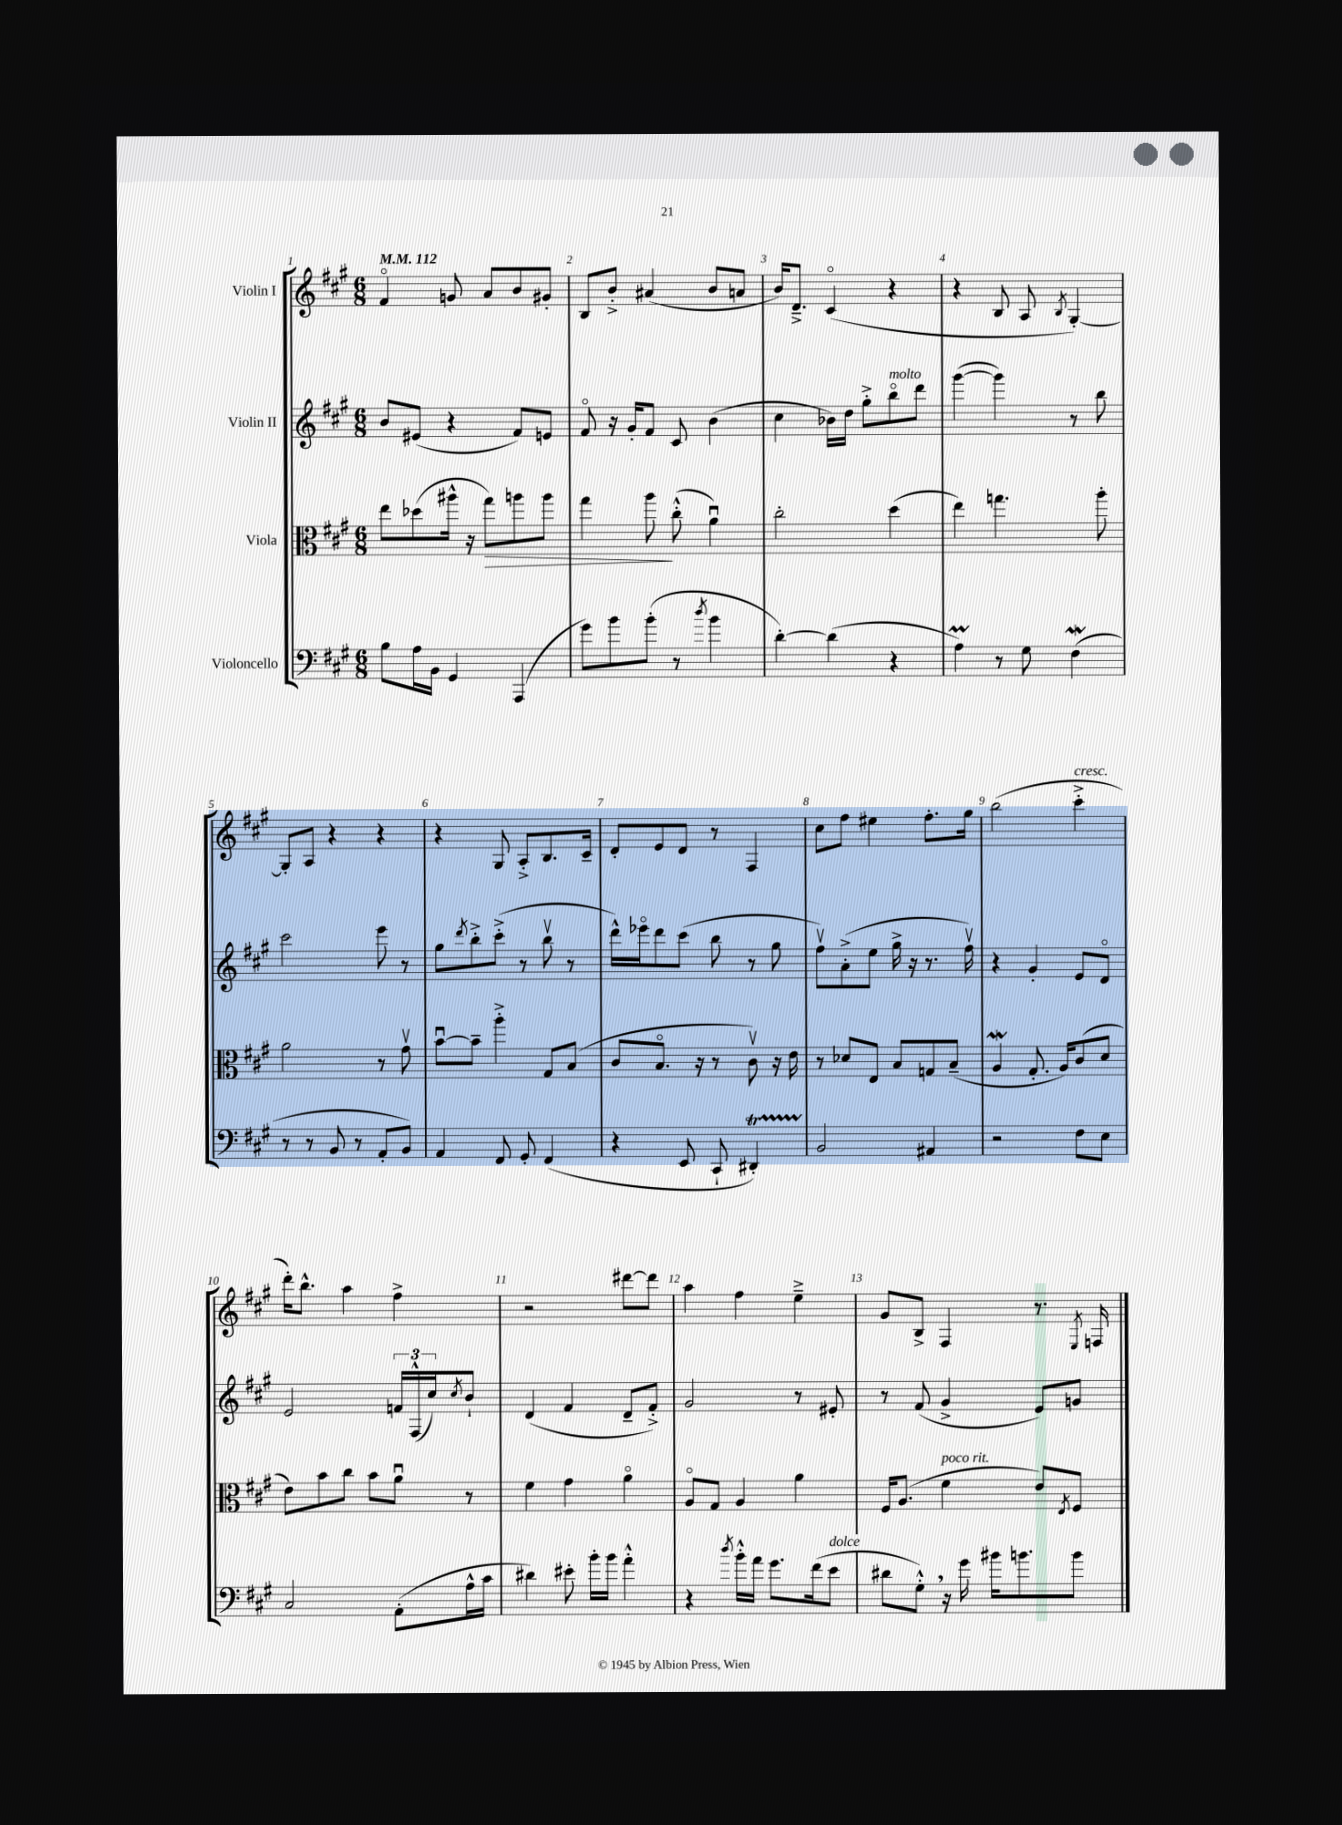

**kern	**kern	**dynam	**kern	**kern
*part4	*part3	*part3	*part2	*part1
*staff4	*staff3	*staff3	*staff2	*staff1
*I"Violoncello	*I"Viola	*	*I"Violin II	*I"Violin I
*clefF4	*clefC3	*	*clefG2	*clefG2
*k[f#c#g#]	*k[f#c#g#]	*	*k[f#c#g#]	*k[f#c#g#]
*M6/8	*M6/8	*	*M6/8	*M6/8
*MM112	*MM112	*	*MM112	*MM112
=1	=1	=1	=1	=1
8B\L	8ee\L	.	8b/L	4f#/
16A\L	(8dd-X\	.	(8e#X/J	.
16BB\JJ	.	.	.	.
4GG#/	16aa#X^^\Jk	.	4r	8gn/
.	16r	.	.	.
!	!	!LO:HP:b	!	!
.	8gg#\L)	>	.	8a/L
(4AAA/	8aan\	.	8f#/L)	8b/
.	8aa\J	.	8en/J	8g#X'/J
=2	=2	=2	=2	=2
8g#\L)	4gg#\	.	8f#/	8B/L
8b\	.	.	16r	8b'^/J
.	.	.	16g#'/KL	.
(8b'\J	8aa\	.	8f#/J	(4a#X/
8r	(8cc#'^^\	]	8c#/	.
8qdd/	.	.	.	.
4b\	4au\)	.	(4b\	8b/L
.	.	.	.	8an/J
=3	=3	=3	=3	=3
[4d'\)	2cc#'\	.	4cc#\	16b/KL)
.	.	.	.	8.d~^/J
(4d\]	.	.	16b-X\LL)	(4c#/
.	.	.	16dd\JJ	.
.	.	.	8gg#'^\L	.
!	!	!	!LO:TX:a:i:t=molto	!
4r	(4dd\	.	8bb\	4r
.	.	.	8ddd\J	.
=4	=4	=4	=4	=4
4AM\)	4ee\)	.	([4ggg#\	4r
8r	4.ggn\	.	4ggg#\])	8B/
8G#\	.	.	.	8A/
.	.	.	.	8qB/
(4F#W\	.	.	8r	[4G#'/)
.	8aa'\	.	8bb\	.
!!LO:LB:g=z
=5	=5	=5	=5	=5
8r	2a\	.	2ccc#\	8G#'/L]
8r	.	.	.	8A/J
8BB/	.	.	.	4r
8r	.	.	.	.
8AA'/L	8r	.	8eee\	4r
8BB/J)	8g#v\	.	8r	.
=6	=6	=6	=6	=6
4AA/	[8bu\L	.	8gg#\L	4r
.	.	.	8qddd/	.
.	8b~\J]	.	8bb'^\	.
8FF#/	4aa'^\	.	(8ccc#'^\J	8G#/
8GG#'/	.	.	8r	8A'^/L
(4FF#/	8G#/L	.	8bbv\	8.B/
.	(8B/J	.	8r	.
.	.	.	.	16c#~/Jk
=7	=7	=7	=7	=7
4r	8c#/L	.	16ddd^^\LL)	8d'/L
.	.	.	16eee-X\J	.
.	8.B/J	.	8ddd\	8e/
8EE/	.	.	(8ccc#\J	8d/J
.	16r	.	.	.
8CC#`/	8r	.	8bb\	8r
4DD#Xt'/)	8c#v\)	.	8r	4F#/
.	16r	.	8gg#\	.
.	16e\	.	.	.
=8	=8	=8	=8	=8
2BB/	8r	.	8ff#v\L)	8cc#\L
.	8d-X/L	.	(8a'^\	8ff#\J
.	8E/J	.	8ee\J	4ee#X\
.	8B/L	.	16gg#^\	.
.	.	.	16r	.
4AA#X/	8Gn/	.	8.r	8.ff#'\L
.	(8B~/J	.	.	.
.	.	.	16ff#v\)	16gg#\Jk
=9	=9	=9	=9	=9
2r	4Aw/	.	4r	(2bb\
.	8.G#'/	.	4g#'/	.
.	16A/KL)	.	.	.
!	!	!	!	!LO:TX:a:i:t=cresc.
8F#\L	(8c#/	.	8e/L	4ccc#'^\
8E\J	8d/J	.	8d/J	.
!!LO:LB:g=z
=10	=10	=10	=10	=10
2C#/	8e\L)	.	2e/	16ddd'\KL)
.	.	.	.	8.bb^^\J
.	8b\	.	.	.
.	8cc#\J	.	.	4aa\
.	8b\L	.	.	.
(8AA'\L	8au\J	.	24fn/LL	4ff#^\
.	.	.	(24F#^^/	.
.	.	.	24cc#/J)	.
.	.	.	8qcc#/	.
16A^^\L	8r	.	8b`/J	.
16c#\JJ	.	.	.	.
=11	=11	=11	=11	=11
4d#X\)	4f#\	.	(4d/	2r
8e#X'\	4g#\	.	4f#/	.
16b'\LL	.	.	.	.
16b\JJ	.	.	.	.
4a'^^\	4a\	.	8d~/L	[8ddd#X\L
.	.	.	8f#'^/J)	8ddd#\J]
=12	=12	=12	=12	=12
4r	8A/L	.	2g#/	4aa\
.	8G#/J	.	.	.
8qdd/	.	.	.	.
16b'^^\LL	4A/	.	.	4ff#\
16a\JJ	.	.	.	.
8.g#\L	.	.	.	.
.	4a\	.	8r	4ee~^\
(16f#\k	.	.	.	.
!LO:TX:a:i:t=dolce	!	!	!	!
8e\J	.	.	8e#X'/	.
=13	=13	=13	=13	=13
8d#X\L	16F#/KL	.	8r	8g#/L
.	(8.A/J	.	.	.
8G#'^^,\J)	.	.	(8f#/	8B^/J
!	!LO:TX:a:i:t=poco rit.	!	!	!
16r	4f#\	.	4g#^/	4F#/
16g#\	.	.	.	.
16b#X\KL	.	.	.	.
8.bn\	.	.	.	.
.	8e/L)	.	8e/L)	8.r
.	8qE/	.	.	.
8b\J	8F#/J	.	8gn/J	.
.	.	.	.	8qE/
.	.	.	.	16Fn/
==	==	==	==	==
*-	*-	*-	*-	*-
